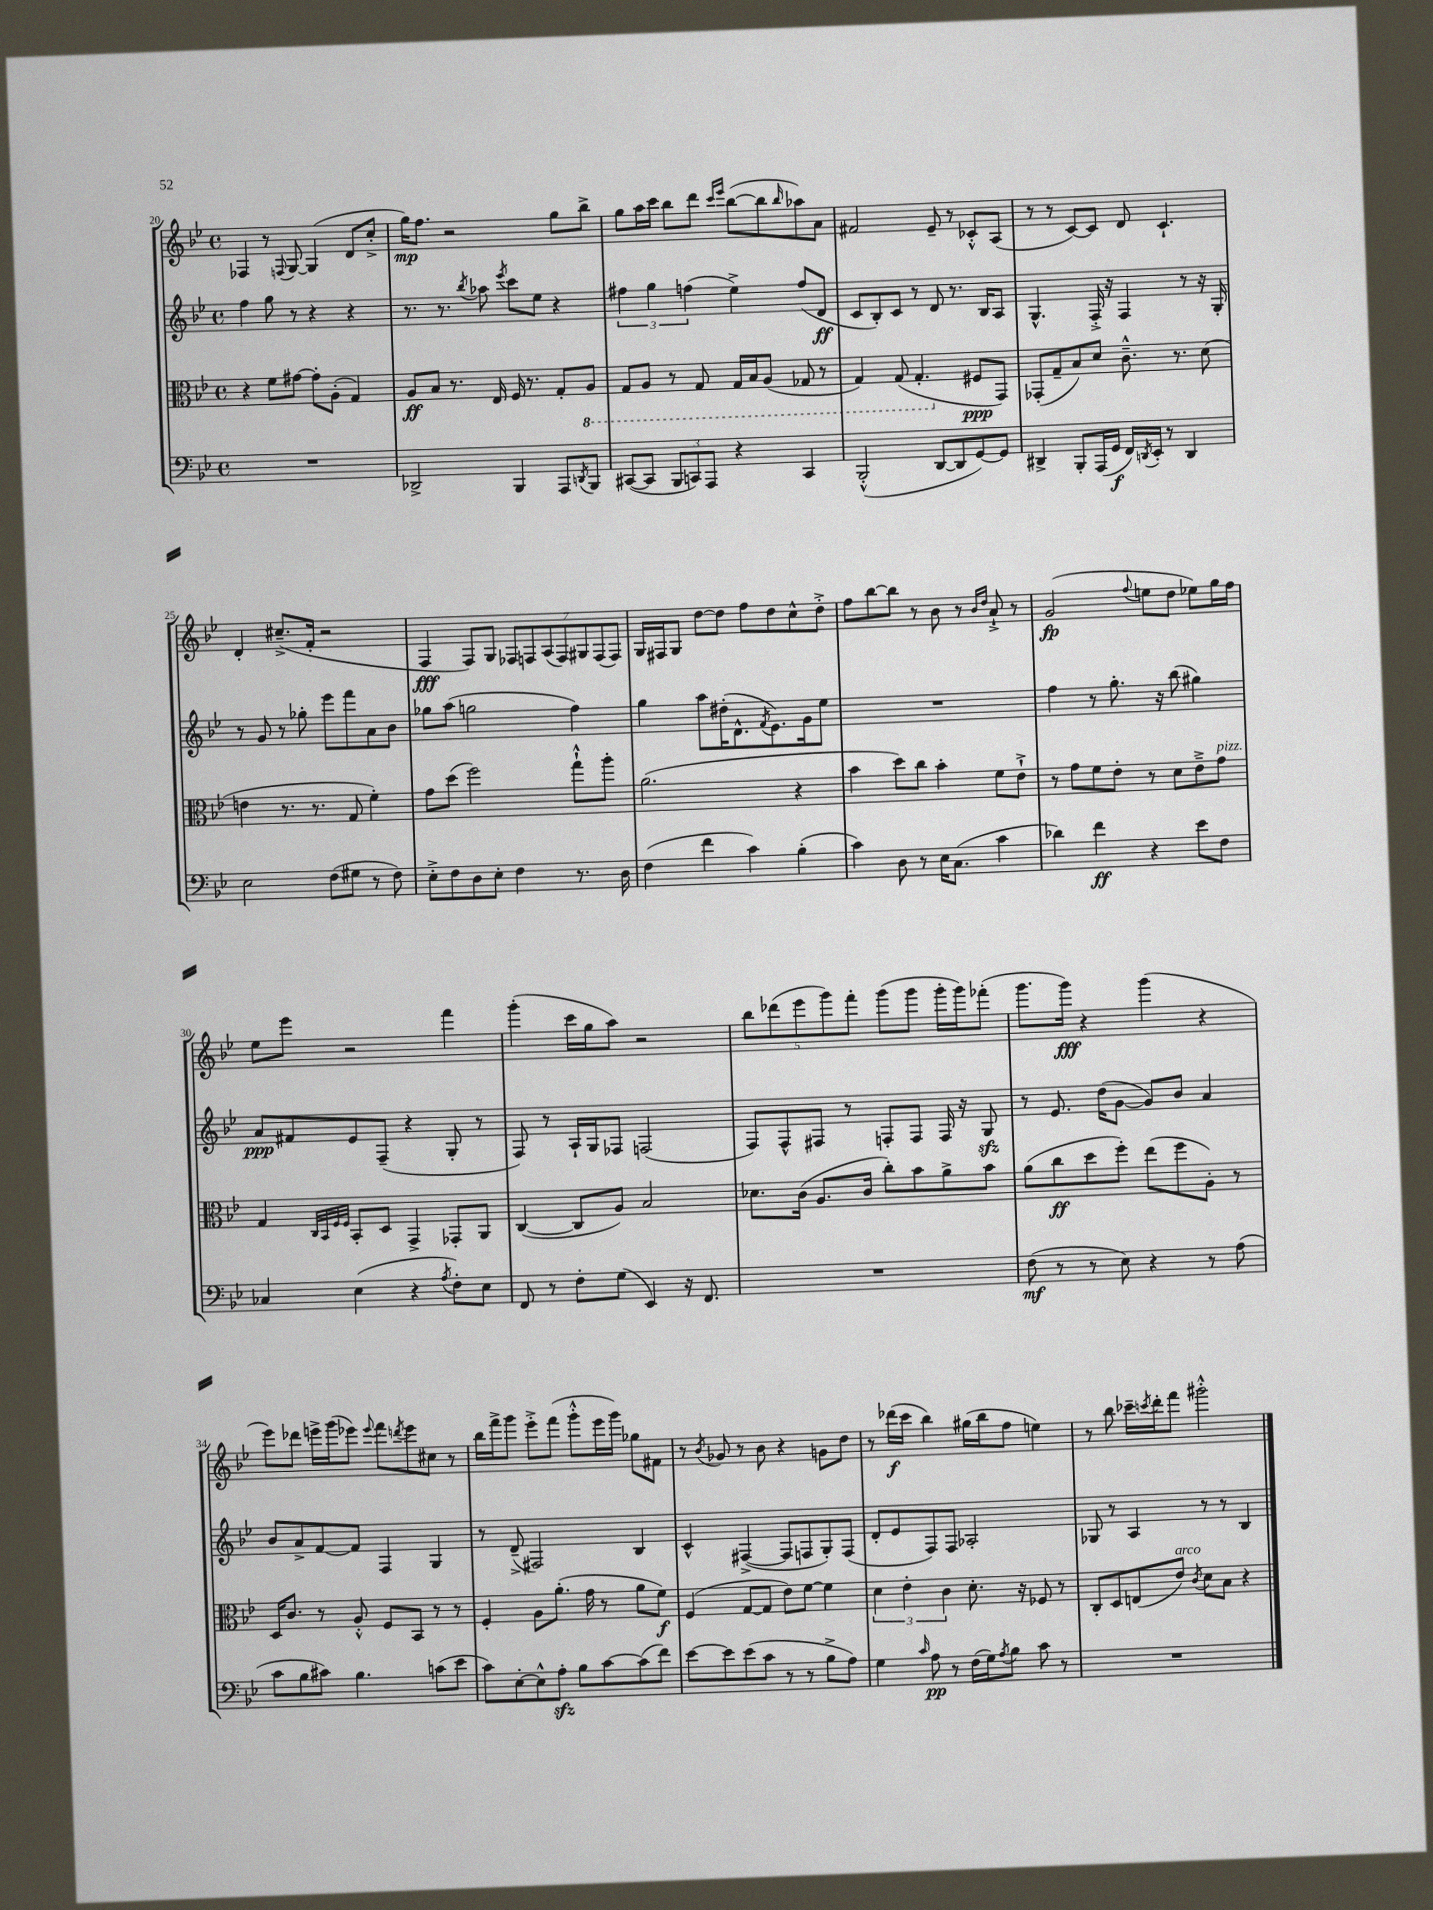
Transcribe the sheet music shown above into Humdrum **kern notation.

**kern	**dynam	**kern	**dynam	**kern	**dynam	**kern	**dynam
*part4	*part4	*part3	*part3	*part2	*part2	*part1	*part1
*staff4	*staff4	*staff3	*staff3	*staff2	*staff2	*staff1	*staff1
*clefF4	*	*clefC3	*	*clefG2	*	*clefG2	*
*k[b-e-]	*	*k[b-e-]	*	*k[b-e-]	*	*k[b-e-]	*
*M4/4	*	*M4/4	*	*M4/4	*	*M4/4	*
*met(c)	*	*met(c)	*	*met(c)	*	*met(c)	*
=20	=20	=20	=20	=20	=20	=20	=20
1r	.	4r	.	4ff\	.	4F-X/	.
.	.	8f\L	.	8gg\	.	8r	.
.	.	.	.	.	.	8qqFn/	.
.	.	[8g#X\J	.	8r	.	[8G/	.
.	.	8g#'\L]	.	4r	.	(4G/]	.
.	.	(8A'\J	.	.	.	.	.
.	.	4G/)	.	4r	.	8d/L	.
.	.	.	.	.	.	8cc'^/J	.
=21	=21	=21	=21	=21	=21	=21	=21
2DD-X^/	.	8A/L	ff	8.r	.	16gg\KL)	mp
.	.	.	.	.	.	8.ff\J	.
.	.	8B-/J	.	.	.	.	.
.	.	.	.	8.r	.	.	.
.	.	8.r	.	.	.	2r	.
.	.	.	.	8qbb-/	.	.	.
.	.	.	.	8aa-X\	.	.	.
.	.	16E-/	.	.	.	.	.
.	.	.	.	8qeee-/	.	.	.
4BBB-/	.	16F/	.	8ccc\L	.	.	.
.	.	8.r	.	.	.	.	.
.	.	.	.	8ee-\J	.	.	.
8AAA/L	.	8G'/L	.	4r	.	8gg\L	.
8qDDn/	.	.	.	.	.	.	.
*	*	*8ba	*	*	*	*	*
8BBB-/J	.	8AA/J	.	.	.	8bb-^\J	.
=22	=22	=22	=22	=22	=22	=22	=22
([8CC#X/L	.	8GG/L	.	6ff#X\	.	8gg\L	.
8CC#/J]	.	8AA/J	.	.	.	16aa\L	.
.	.	.	.	6gg\	.	.	.
.	.	.	.	.	.	16ccc\JJ	.
12BBB-/L	.	8r	.	.	.	8bb-\L	.
12CCn/)	.	.	.	(6ffn\	.	.	.
.	.	8GG/	.	.	.	8ddd\J	.
12AAA/J	.	.	.	.	.	.	.
.	.	.	.	.	.	16qqccc/LL	.
.	.	.	.	.	.	16qqeee-/JJ	.
4r	.	16GG/LL	.	4ee-^\)	.	([8bb-\L	.
.	.	16BB-/J	.	.	.	.	.
.	.	(8AA/J	.	.	.	8bb-\]	.
.	.	.	.	.	.	16qqbb-/	.
4CC/	.	8GG-X/	.	(8ff/L	.	8aa-X\)	.
.	.	8r	.	8d/J	ff	8a\J	.
=23	=23	=23	=23	=23	=23	=23	=23
(2BBB-'^^/	.	4GG/)	.	8c/L	.	2f#X/	.
.	.	.	.	8B-'/)	.	.	.
.	.	(8GG/	.	8c/J	.	.	.
.	.	4.GG'/	.	8r	.	.	.
[8DD/L	.	.	.	8d/	.	8e-~/	.
8DD/]	.	.	.	8.r	.	8r	.
*	*	*X8ba	*	*	*	*	*
[8GG/)	.	8F#X/L	ppp	.	.	8c-X'^^/L	.
.	.	.	.	16B-/KL	.	.	.
8GG/J]	.	8GG/J)	.	8A/J	.	(8A/J	.
=24	=24	=24	=24	=24	=24	=24	=24
4DD#X^/	.	(8GG-X'/L	.	4.G^^/	.	8r	.
.	.	8G~/	.	.	.	8r	.
8BBB-'/L	.	8B-/)	.	.	.	[8c/L)	.
(16AAA/L	.	8d/J	.	16F'^/	.	8c/J]	.
16GG/JJ	f	.	.	16r	.	.	.
16FF/LL)	.	8.c~^^\	.	4F/	.	8d/	.
8qDDn/	.	.	.	.	.	.	.
16EE-'/JJ	.	.	.	.	.	.	.
8r	.	.	.	.	.	4.c`/	.
.	.	8.r	.	.	.	.	.
4DD/	.	.	.	8r	.	.	.
.	.	(8d\	.	16r	.	.	.
.	.	.	.	16G'/	.	.	.
!!LO:LB:g=z
=25	=25	=25	=25	=25	=25	=25	=25
2E-\	.	4en\	.	8r	.	4d'/	.
.	.	.	.	8g/	.	.	.
.	.	8.r	.	8r	.	(8.cc#X~^/L	.
.	.	.	.	8gg-X'\	.	.	.
.	.	8.r	.	.	.	16f'/Jk	.
(8F\L	.	.	.	8eee-\L	.	2r	.
8G#X\J	.	8G/	.	8fff\	.	.	.
8r	.	4f'\)	.	8a\	.	.	.
8F\)	.	.	.	8b-\J	.	.	.
=26	=26	=26	=26	=26	=26	=26	=26
8E-'^\L	.	8g\L	.	8gg-X\L	.	4F/	fff
8F\	.	(8dd\J	.	(8aa\J	.	.	.
8D\	.	2ff\)	.	2ggn\	.	8F/L)	.
8E-'\J	.	.	.	.	.	8G/J	.
4F\	.	.	.	.	.	14F-X/L	.
.	.	.	.	.	.	14Fn/	.
.	.	.	.	.	.	(14A/	.
.	.	.	.	.	.	14F/)	.
8.r	.	8gg`^^\L	.	4ff\)	.	.	.
.	.	.	.	.	.	14G#X/	.
.	.	.	.	.	.	(14F/	.
.	.	8aa'\J	.	.	.	.	.
.	.	.	.	.	.	14F/J)	.
16D\	.	.	.	.	.	.	.
=27	=27	=27	=27	=27	=27	=27	=27
(4F\	.	(2.a\	.	4gg\	.	16G/LL	.
.	.	.	.	.	.	16F#X/J	.
.	.	.	.	.	.	8G/J	.
4f\	.	.	.	8aa\L	.	[8dd\L	.
.	.	.	.	(16dd#X'\K	.	8dd\J]	.
.	.	.	.	8.d^^\	.	.	.
4c\)	.	.	.	.	.	8ff\L	.
.	.	.	.	8qf/	.	.	.
.	.	.	.	8.e-\)	.	8dd\	.
(4B-'\	.	4r	.	.	.	8cc^^\	.
.	.	.	.	16g\k	.	.	.
.	.	.	.	8ee-\J	.	8dd'^\J	.
=28	=28	=28	=28	=28	=28	=28	=28
4c\)	.	4b-\	.	1r	.	8ff\L	.
.	.	.	.	.	.	[8bb-\	.
8D\	.	8dd\L)	.	.	.	8bb-\J]	.
8r	.	8cc\J	.	.	.	8r	.
16E-\KL	.	4b-'\	.	.	.	8b-\	.
(8.C\J	.	.	.	.	.	.	.
.	.	.	.	.	.	8r	.
.	.	.	.	.	.	16qqb-/LL	.
.	.	.	.	.	.	16qqdd/JJ	.
4c\	.	8f\L	.	.	.	8a`^/	.
.	.	8e-`^\J	.	.	.	8r	.
=29	=29	=29	=29	=29	=29	=29	=29
4d-X\)	.	8r	.	4ff\	.	(2g/	fp
.	.	8g\L	.	.	.	.	.
4f\	ff	8f\	.	8r	.	.	.
.	.	8e-'\J	.	8.gg'\	.	.	.
.	.	.	.	.	.	8qqff/	.
4r	.	8r	.	.	.	8een\L	.
.	.	.	.	16r	.	.	.
.	.	8d\L	.	(8bb-\	.	8dd\J	.
8e-\L	.	8e-~^\	.	4gg#X\)	.	8ee-X\L)	.
!	!	!LO:TX:a:i:t=pizz.	!	!	!	!	!
8F\J	.	8g\J	.	.	.	16gg\L	.
.	.	.	.	.	.	16ff\JJ	.
!!LO:LB:g=z
=30	=30	=30	=30	=30	=30	=30	=30
4C-X/	.	4G/	.	8a/L	ppp	8ee-\L	.
.	.	.	.	8f#X/	.	8eee-\J	.
.	.	32qqC/LLL	.	.	.	.	.
.	.	32qqBB-/	.	.	.	.	.
.	.	32qqF/	.	.	.	.	.
.	.	32qqF/JJJ	.	.	.	.	.
(4E-\	.	8BB-'/L	.	8e-/	.	2r	.
.	.	8D/J	.	(8F~/J	.	.	.
4r	.	4GG^/	.	4r	.	.	.
8qA/	.	.	.	.	.	.	.
8F'\L)	.	8GG-X'/L	.	8G'/	.	4fff\	.
8E-\J	.	8AA/J	.	8r	.	.	.
=31	=31	=31	=31	=31	=31	=31	=31
8FF/	.	([4C/	.	8F/)	.	(4ggg'\	.
8r	.	.	.	8r	.	.	.
8F'\L	.	8C/L]	.	16A`/LL	.	16ccc\LL	.
.	.	.	.	16G/J	.	16gg\J	.
(8G\J	.	8A/J)	.	8F-X/J	.	8aa\J)	.
4EE-/)	.	2B-/	.	(2Fn/	.	2r	.
16r	.	.	.	.	.	.	.
8.FF/	.	.	.	.	.	.	.
=32	=32	=32	=32	=32	=32	=32	=32
1r	.	8.d-X\L	.	8F/L)	.	10bb-\L	.
.	.	.	.	.	.	(10ddd-X\	.
.	.	.	.	8F^^/	.	.	.
.	.	(16c\Jk	.	.	.	.	.
.	.	.	.	.	.	10eee-\	.
.	.	8.A/L	.	8F#X/J	.	.	.
.	.	.	.	.	.	10ggg\)	.
.	.	.	.	8r	.	.	.
.	.	.	.	.	.	10fff'\J	.
.	.	16c/Jk	.	.	.	.	.
.	.	8cc'\L)	.	8Fn'/L	.	(8ggg\L	.
.	.	8b-\	.	8F/J	.	8ggg\J	.
.	.	8a^\	.	16F/	.	16ggg'\LL	.
.	.	.	.	16r	.	16ggg\J)	.
.	.	8b-\J	.	8Gzz/	.	(8fff-X'\J	.
=33	=33	=33	=33	=33	=33	=33	=33
(8F\	mf	(8a\L	.	8r	.	8.ggg\L	.
8r	.	8cc\	ff	8.e-/	.	.	.
.	.	.	.	.	.	16ggg\Jk)	fff
8r	.	8dd\	.	.	.	4r	.
.	.	.	.	(16dd\KL	.	.	.
8E-\)	.	8ff'\J)	.	[8g\J	.	.	.
4r	.	(8ee-\L	.	8g/L])	.	(4ggg\	.
.	.	8ff\	.	8b-/J	.	.	.
8r	.	8A'\J)	.	4a/	.	4r	.
(8A\	.	8r	.	.	.	.	.
!!LO:LB:g=z
=34	=34	=34	=34	=34	=34	=34	=34
8c\L	.	16D/KL	.	8b-/L	.	8eee-\L)	.
.	.	8.c/J	.	.	.	.	.
8B-\	.	.	.	8a^/	.	8ddd-X\J	.
8c#X\J)	.	8r	.	[8f/	.	16eeen^\LL	.
.	.	.	.	.	.	(16ggg\J	.
4.B-\	.	8A'^^/	.	8f/J]	.	8eee-X\J)	.
.	.	.	.	.	.	8qqeee-/	.
.	.	8F/L	.	4F/	.	8fff\L	.
.	.	.	.	.	.	8qdddn/	.
.	.	8BB-/J	.	.	.	8eee-\	.
(8cn\L	.	8r	.	4G/	.	8cc#X\J	.
8e-\J	.	8r	.	.	.	8r	.
=35	=35	=35	=35	=35	=35	=35	=35
8c\L)	.	4F'/	.	8r	.	16bb-\LL	.
.	.	.	.	.	.	16fff^\J	.
[8E-'\	.	.	.	(8d~^/	.	8ggg\J	.
8E-^^\]	.	8A\L	.	2F#X/)	.	8eee-'^\L	.
8Azz'\J	.	(8.a'\J	.	.	.	(8fff\J	.
8B-\L	.	.	.	.	.	8ggg'^^\L	.
.	.	16g\	.	.	.	.	.
[8c\	.	8r	.	.	.	16eee-\L	.
.	.	.	.	.	.	16ggg\JJ)	.
(8c\]	.	8a\L	.	4B-/	.	8gg-X\L	.
8f\J)	.	8f\J)	f	.	.	8f#X\J	.
=36	=36	=36	=36	=36	=36	=36	=36
[8e-\L	.	(4F/	.	4c^^/	.	8r	.
.	.	.	.	.	.	8qb-/	.
8e-\]	.	.	.	.	.	8g-X/	.
(8e-\	.	[8G/L	.	([4F#X^/	.	8r	.
8c\J	.	8G/J]	.	.	.	8b-\	.
8r	.	8e-\L)	.	8F#/L]	.	4r	.
8r	.	[8f\J	.	8Fn/	.	.	.
8B-^\L	.	4f\]	.	8G'/)	.	8gn\L	.
8A\J)	.	.	.	(8F/J	.	8dd\J	.
=37	=37	=37	=37	=37	=37	=37	=37
4G\	.	6d\	.	8d'/L	.	8r	.
.	.	.	.	8e-/	.	(16ddd-X\LL	f
.	.	6e-'\	.	.	.	.	.
.	.	.	.	.	.	16ccc\JJ	.
16qqc/	.	.	.	.	.	.	.
8A\	pp	.	.	8F/)	.	4bb-\)	.
.	.	6c\	.	.	.	.	.
8r	.	.	.	8F/J	.	.	.
(16F\LL	.	8.d'\	.	2A-X'/	.	(16gg#X\LL	.
16G\J)	.	.	.	.	.	16bb-\J	.
8qA/	.	.	.	.	.	.	.
8B-\J	.	.	.	.	.	8ff\J	.
.	.	16r	.	.	.	.	.
8c\	.	8F-X/	.	.	.	4een\)	.
8r	.	8r	.	.	.	.	.
=38	=38	=38	=38	=38	=38	=38	=38
1r	.	8C'/L	.	8G-X/	.	8r	.
.	.	8D/	.	8r	.	8bb-\	.
.	.	(8En/	.	4A/	.	16ccc-X~\LL	.
.	.	.	.	.	.	8qcccn/	.
.	.	.	.	.	.	16ddd'\J	.
!	!	!LO:TX:a:i:t=arco	!	!	!	!	!
.	.	8e-/J)	.	.	.	8fff\J	.
.	.	8qc/	.	.	.	.	.
.	.	8d\L	.	8r	.	2ggg#X'^^\	.
.	.	8B-\J	.	8r	.	.	.
.	.	4r	.	4B-/	.	.	.
==	==	==	==	==	==	==	==
*-	*-	*-	*-	*-	*-	*-	*-
